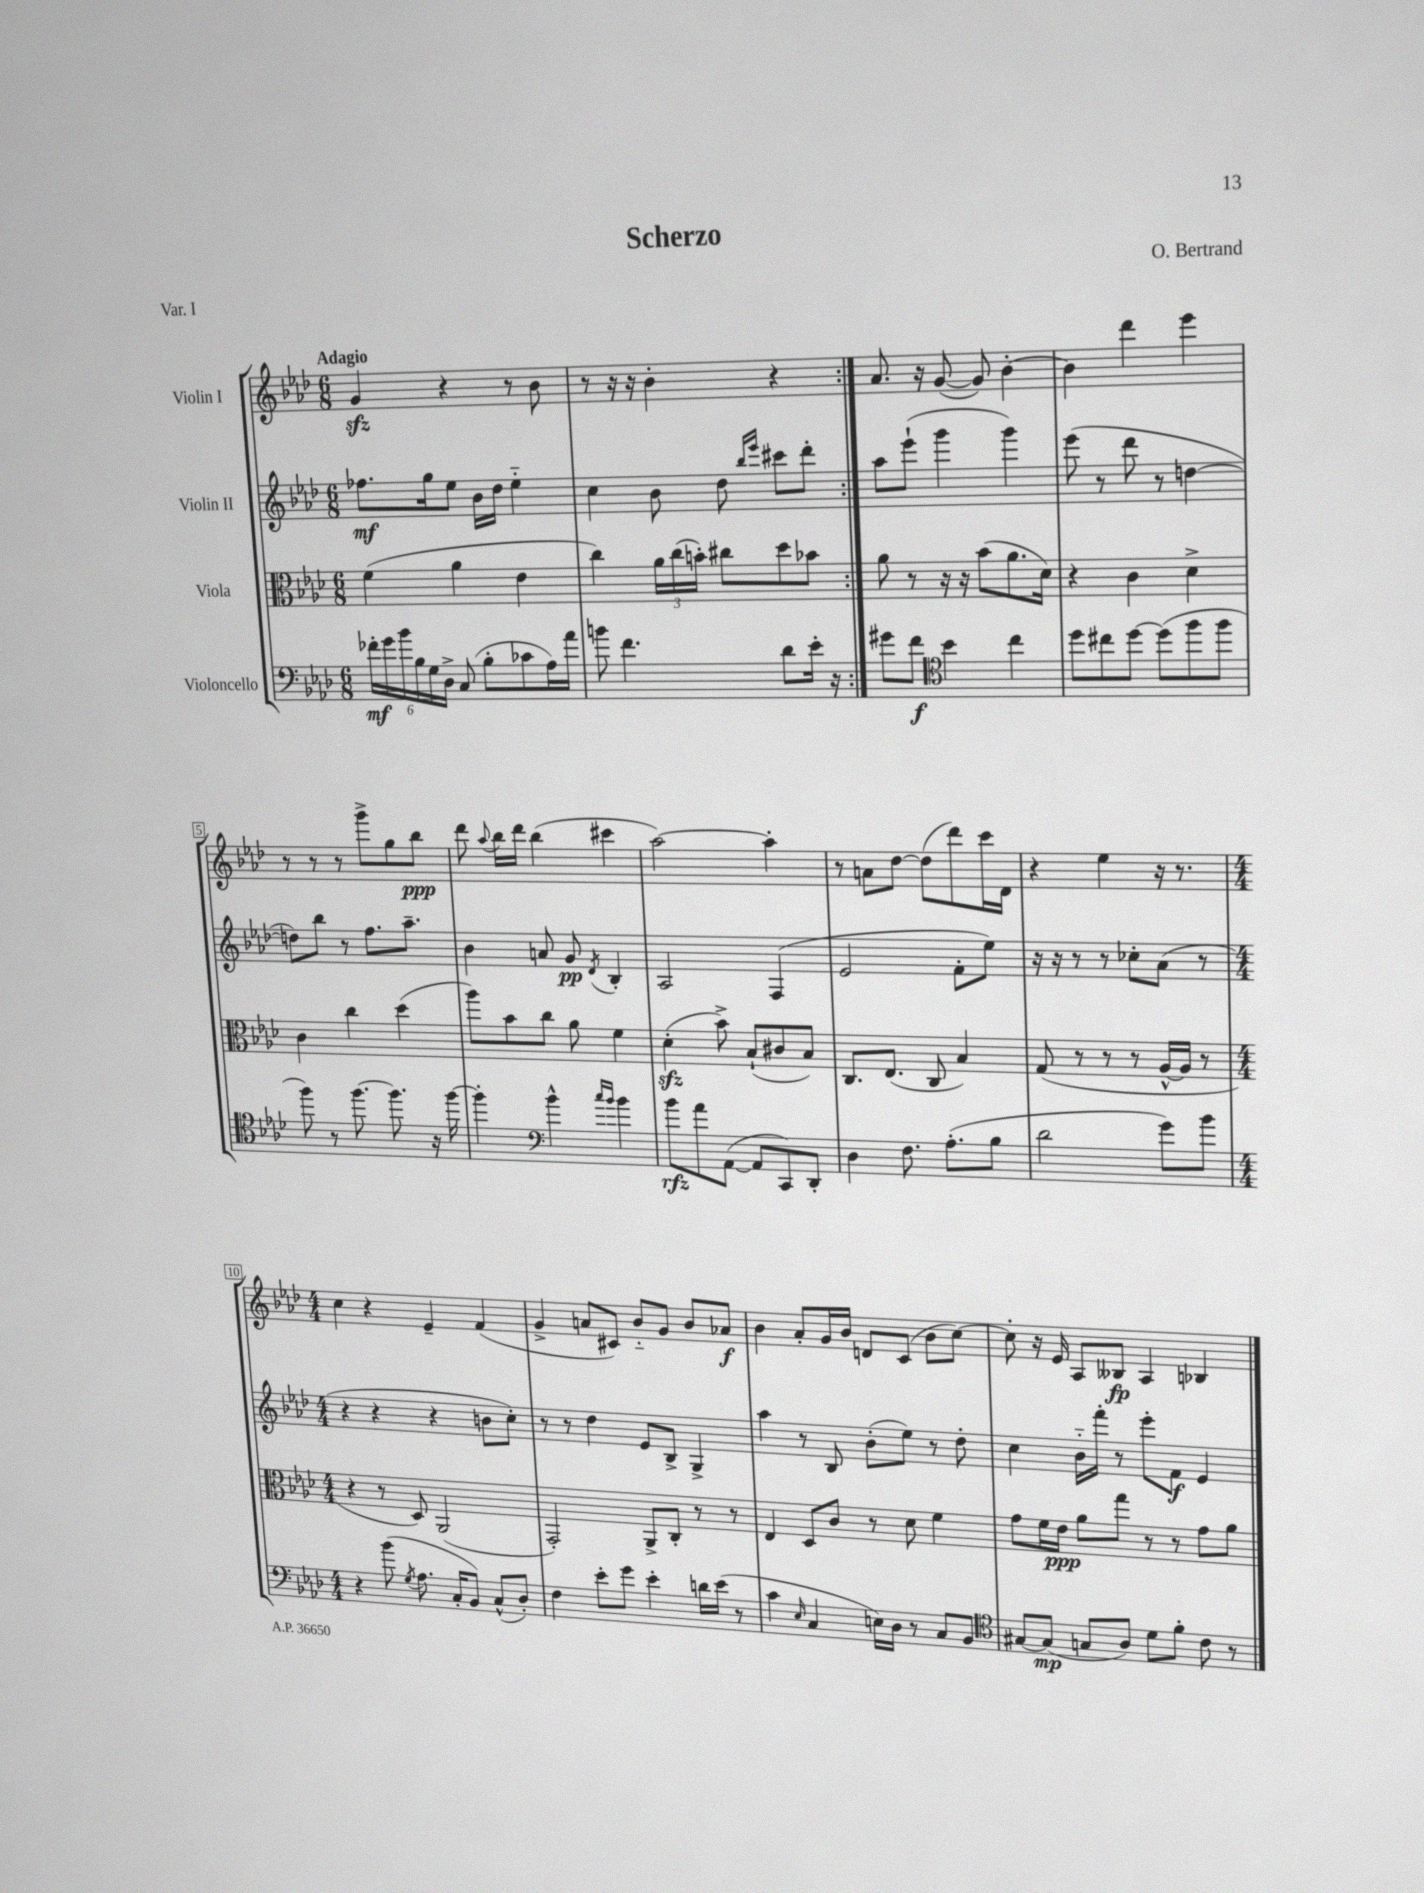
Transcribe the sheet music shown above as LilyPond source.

\header { title = "Scherzo" composer = "O. Bertrand" piece = "Var. I" }
<<
\new StaffGroup <<
\new Staff = "s0" \with { instrumentName = "Violin I" } {
    \clef treble \key aes \major \numericTimeSignature \time 6/8 \tempo "Adagio"
    \autoBeamOff \repeat volta 2 { g'4\sfz r4 r8 bes'8 |
    r8 r16 r16 bes'4-. r4 | }
    aes'8. r16 g'8~( g'8) bes'4~-. |
    bes'4 des'''4 ees'''4 |
    r8 r8 r8 g'''8[-> g''8 bes''8]\ppp |
    des'''8 \appoggiatura { aes''8 } bes''16[ des'''16] bes''4( cis'''4 |
    aes''2~) aes''4-. |
    r8 a'8[ des''8]~ des''8[( des'''8) c'''16 des'16] |
    r4 ees''4 r16 r8. |
    \numericTimeSignature \time 4/4 c''4 r4 ees'4-- f'4( |
    g'4-> a'8[ cis'8]) bes'8[-_ g'8] bes'8[ aes'8]\f |
    bes'4 aes'8[-. g'16 bes'16] d'8[ c'8]( bes'8[ c''8]~) |
    c''8-. r16 ees'16 aes8[ beses8]\fp aes4 bes4 \bar "|." |
}
\new Staff = "s1" \with { instrumentName = "Violin II" } {
    \clef treble \key aes \major \numericTimeSignature \time 6/8
    \autoBeamOff \repeat volta 2 { fes''8.[\mf g''16 ees''8] bes'16[ des''16] ees''4-_ |
    c''4 bes'8 des''8 \grace { bes''16[ ees'''16] } cis'''8[ des'''8]-. | }
    aes''8[ ees'''8]-!( g'''4 g'''4) |
    ees'''8( r8 des'''8 r8 d''4~ |
    d''8[) bes''8] r8 f''8.[ aes''8.]-- |
    bes'4 a'8 g'8\pp \acciaccatura { des'8 } bes4-. |
    aes2 f4( |
    ees'2 f'8[-. ees''8]) |
    r16 r16 r8 r8 ces''8[-. aes'8]( r8 |
    \numericTimeSignature \time 4/4 r4 r4 r4 b'8[ c''8]-.) |
    r8 r8 des''4 ees'8[ bes8]-> g4-> |
    aes''4 r8 bes8 bes'8[-.( ees''8]) r8 des''8-. |
    c''4 bes'16[-_ f'''16]-. r8 ees'''8[-. f'8]\f ees'4 \bar "|." |
}
\new Staff = "s2" \with { instrumentName = "Viola" } {
    \clef alto \key aes \major \numericTimeSignature \time 6/8
    \autoBeamOff \repeat volta 2 { f'4( aes'4 ees'4 |
    c''4) \tuplet 3/2 { aes'16[ c''16( b'16]-.) } cis''8[ des''8 bes'8] | }
    aes'8 r8 r16 r16 bes'8[( aes'8. des'16]) |
    r4 c'4 des'4-> |
    c'4 c''4 des''4( |
    aes''8[) bes'8 c''8] aes'8 f'4 |
    des'4-.\sfz( bes'8->) bes8[-!( cis'8 bes8]) |
    c8.[ ees8.]( c8 bes4) |
    g8( r8 r8 r8 aes16[~-^ aes16] r8 |
    \numericTimeSignature \time 4/4 r4 r8 des8) aes,2( |
    g,2-.) aes,8[-> c8]-. r8 r8 |
    ees4 des8[ c'8] r8 des'8 f'4 |
    g'8[ f'16 ees'16]\ppp aes'8[ g''8] r8 r8 g'8[ aes'8] \bar "|." |
}
\new Staff = "s3" \with { instrumentName = "Violoncello" } {
    \clef bass \key aes \major \numericTimeSignature \time 6/8
    \autoBeamOff \repeat volta 2 { \tuplet 6/4 { fes'16[-.\mf g'16 bes'16 bes16 g16 des16]-> } c8( bes8[-. ces'8 aes16) aes'16] |
    b'8 f'4. des'8[ ees'16]-. r16 | }
    gis'8[ f'8]\f \clef tenor bes'4 c''4 |
    des''8[ cis''8 des''8]~ des''8[( f''8 f''8] |
    f''8) r8 f''8.~ f''8. r16 f''16~ |
    f''4-. \clef bass bes'4-^ \grace { c''16[ bes'16] } bes'4 |
    bes'8[\rfz aes'8 aes,8]~( aes,8[ c,8) des,8]-. |
    des4 f8. aes8.[-.( bes8] |
    des'2 g'8[) bes'8] |
    \numericTimeSignature \time 4/4 r4 bes'8( \acciaccatura { g8 } aes8. c16[-. bes,8]) c8[-^( des8]-.) |
    f4 ees'8[-. g'8] ees'4-. d'16[ ees'16]( r8 |
    c'4 \grace { ees16 } c4 e16[) des16] r8 c8[ bes,8] |
    \clef tenor gis8[~ gis8]\mp( g8[ aes8]) des'8[ f'8]-. c'8 r8 \bar "|." |
}
>>
>>
\layout { \context { \Score \override BarNumber.stencil = #(make-stencil-boxer 0.1 0.3 ly:text-interface::print) } }
